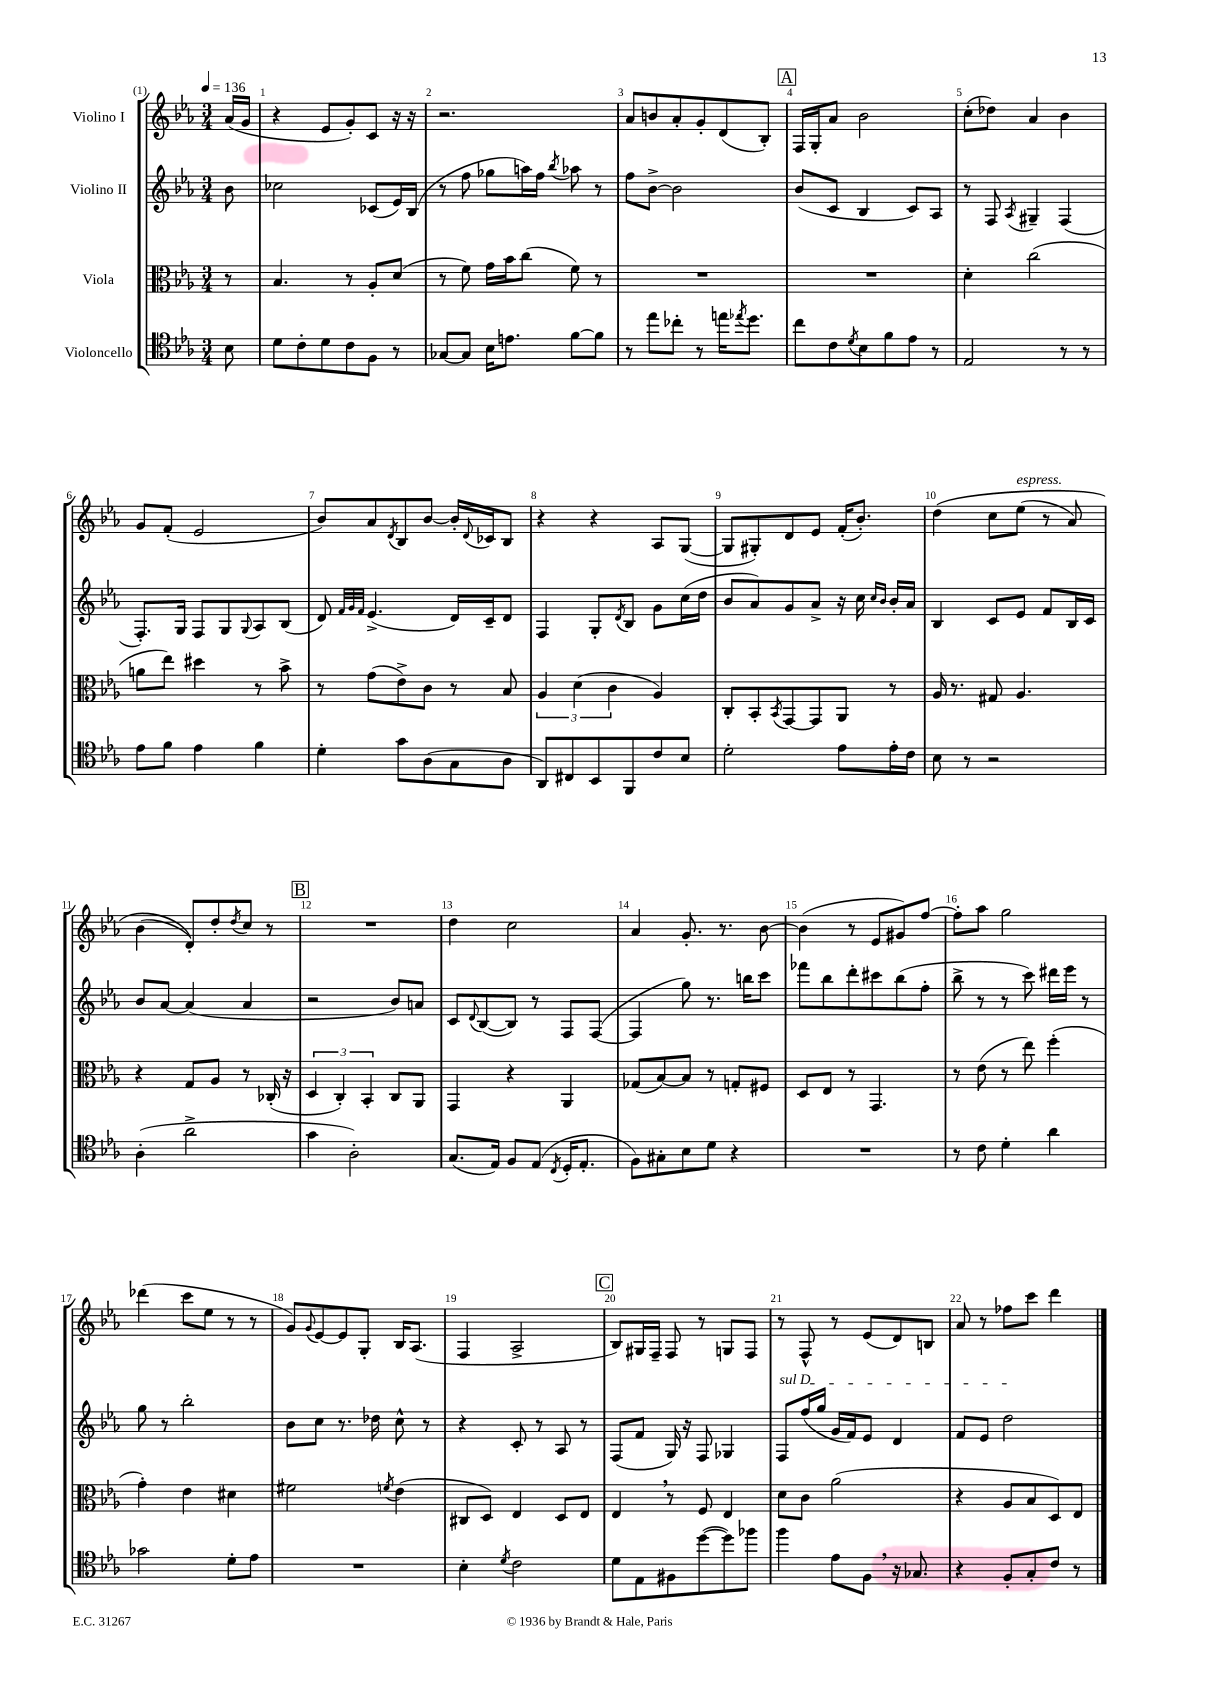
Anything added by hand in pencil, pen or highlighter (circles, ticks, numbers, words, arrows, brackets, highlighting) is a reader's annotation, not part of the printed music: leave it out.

**kern	**kern	**kern	**kern
*staff4	*staff3	*staff2	*staff1
*clefC4	*clefC3	*clefG2	*clefG2
*k[b-e-a-]	*k[b-e-a-]	*k[b-e-a-]	*k[b-e-a-]
*M3/4	*M3/4	*M3/4	*M3/4
*MM136	*MM136	*MM136	*MM136
8B-	8r	8b-	(16a-
.	.	.	16g
=	=	=	=
8d	4.B-	2cc-	4r
8c'	.	.	.
8d	.	.	8e-
8c	8r	.	8g')
8F	8A-'	(8c-	8c
8r	(8d	16e-)	16r
.	.	(16B-	16r
=	=	=	=
[8G-	8r	8r	2.r
8G-]	8f)	8ff	.
16B-	16g	8gg-	.
8.e	16b-	.	.
.	(8cc	16aa)	.
.	.	16ff	.
.	.	8qbb-	.
[8f	8f)	8aa-	.
8f]	8r	8r	.
=	=	=	=
8r	2.r	8ff	8a-
8ee-	.	[8b-^	8b
8cc-'	.	2b-]	8a-'
8r	.	.	8g'
16ee	.	.	(8d
8qee-	.	.	.
8.dd	.	.	.
.	.	.	8B-')
=	=	=	=
8cc	2.r	(8b-	16F
.	.	.	16G'
8c	.	8c	8a-
8qd	.	.	.
8B-	.	4B-	2b-
8f	.	.	.
8e-	.	8c)	.
8r	.	8A-	.
=	=	=	=
2E-	4d'	8r	(8cc'
.	.	8F	8dd-)
.	.	8qA-	.
.	(2cc	4G#~	4a-
8r	.	(4F	4b-
8r	.	.	.
=	=	=	=
8e-	8a	8.F')	8g
8f	8ee-)	.	(8f'
.	.	16G	.
4e-	4dd#	8F	2e-
.	.	8G	.
.	.	8qqG	.
4f	8r	8A-	.
.	8b-^	(8B-	.
=	=	=	=
4d'	8r	8d)	8b-)
.	.	32qqf	.
.	.	32qqg	.
.	.	32qqf	.
.	(8g	(4.e-^	8a-
.	.	.	8qd
8g	8e-^)	.	8B-
(8A-	8c	.	[8b-
8G	8r	16d)	16b-']
.	.	.	8qqd
.	.	16c~	16c-
8A-	8B-	8d	8B-
=	=	=	=
8AA-)	6A-	4F	4r
8C#	.	.	.
.	(6d	.	.
8BB-	.	8G'	4r
.	6c	.	.
.	.	8qd	.
8FF	.	8B-	.
8c	4A-)	8g	8A-
8B-	.	(16cc	([8G
.	.	16dd	.
=	=	=	=
2d'	8C'	8b-	8G]
.	8BB-'	8a-)	8G#')
.	8qBB-	.	.
.	[8GG	8g	8d
.	8GG]	8a-^	8e-
8e-	8AA-	16r	(16f'
.	.	16cc	8.b-')
.	.	16qqcc	.
.	.	16qqb-	.
16e-'	8r	16b-'	.
16c	.	16a-	.
=	=	=	=
8B-	16A-	4B-	&(4dd
.	8.r	.	.
8r	.	.	.
2r	8G#	8c	8cc
.	4.A-	8e-	(8ee-
.	.	8f	8r
.	.	16B-	8a-)
.	.	16c	.
=	=	=	=
(4A-'	4r	8b-	(4b-
.	.	[8a-	.
2a-^	8G	(4a-]	8d')&)
.	8A-	.	8dd'
.	.	.	8qdd
.	8r	4a-	8cc
.	(16C-'	.	8r
.	16r	.	.
=	=	=	=
4g	6D	2r	2.r
.	6C')	.	.
2A-')	.	.	.
.	6BB-'	.	.
.	8C	8b-)	.
.	8AA-	8a	.
=	=	=	=
(8.G	4GG	8c	4dd
.	.	8qqd	.
.	.	([8B-	.
16E-)	.	.	.
8F	4r	8B-])	2cc
(8E-	.	8r	.
8qC	.	.	.
16D'	4AA-	8F	.
8.E-'	.	.	.
.	.	([8F	.
=	=	=	=
8F)	(8G-	4F]	4a-
8G#'	[8B-)	.	.
8B-	8B-]	8gg)	8.g'
8d	8r	8.r	.
.	.	.	8.r
4r	8G'	.	.
.	.	16bb	.
.	8F#	8ccc	[8b-
=	=	=	=
2.r	8D	8fff-	(4b-]
.	8E-	8bb-	.
.	8r	8ddd'	8r
.	4.GG	8ccc#	8e-
.	.	(8bb-	8g#)
.	.	8ff'	[8ff
=	=	=	=
8r	8r	8bb-^	8ff']
8c	(8e-	8r	8aa-
4d'	8r	8r	2gg
.	8ee-)	8ccc)	.
4a-	(4ff'	16ddd#	.
.	.	16eee-	.
.	.	8r	.
=	=	=	=
2g-	4g')	8gg	(4ddd-
.	.	8r	.
.	4e-	2bb-'	8ccc
.	.	.	8ee-
8d'	4d#	.	8r
8e-	.	.	8r
=	=	=	=
2.r	2f#	8b-	8g)
.	.	.	8qqg
.	.	8cc	[8e-
.	.	8.r	8e-]
.	.	.	8G'
.	.	16dd-	.
.	8qf	.	.
.	(4e-	8cc^^	16B-
.	.	.	(8.A-
.	.	8r	.
=	=	=	=
4B-'	8C#	4r	4F
.	8D)	.	.
8qd	.	.	.
2c	4E-	8c'	2A-^
.	.	8r	.
.	8D	8A-	.
.	8E-	8r	.
=	=	=	=
8d	4E-	(8F	8B-)
8E-	.	8f	16G#
.	.	.	16F~
8F#	8r	16G)	8F
.	.	16r	.
([8dd	8F	8F	8r
8dd])	4E-	4G-	8G
8ff-	.	.	8F
=	=	=	=
4ff	8d	8F	8r
.	8c	(16ff	8F^^
.	.	16gg	.
8e-	(2a-	16g	8r
.	.	16f)	.
8F	.	8e-	(8e-
16r	.	4d	8d)
8.G-	.	.	.
.	.	.	8B
=	=	=	=
4r	4r	8f	8a-
.	.	8e-	8r
8F'	8A-	2dd	8ff-
8G'	8B-	.	8ccc
8c	8D)	.	4ddd
8r	8E-	.	.
==	==	==	==
*-	*-	*-	*-
